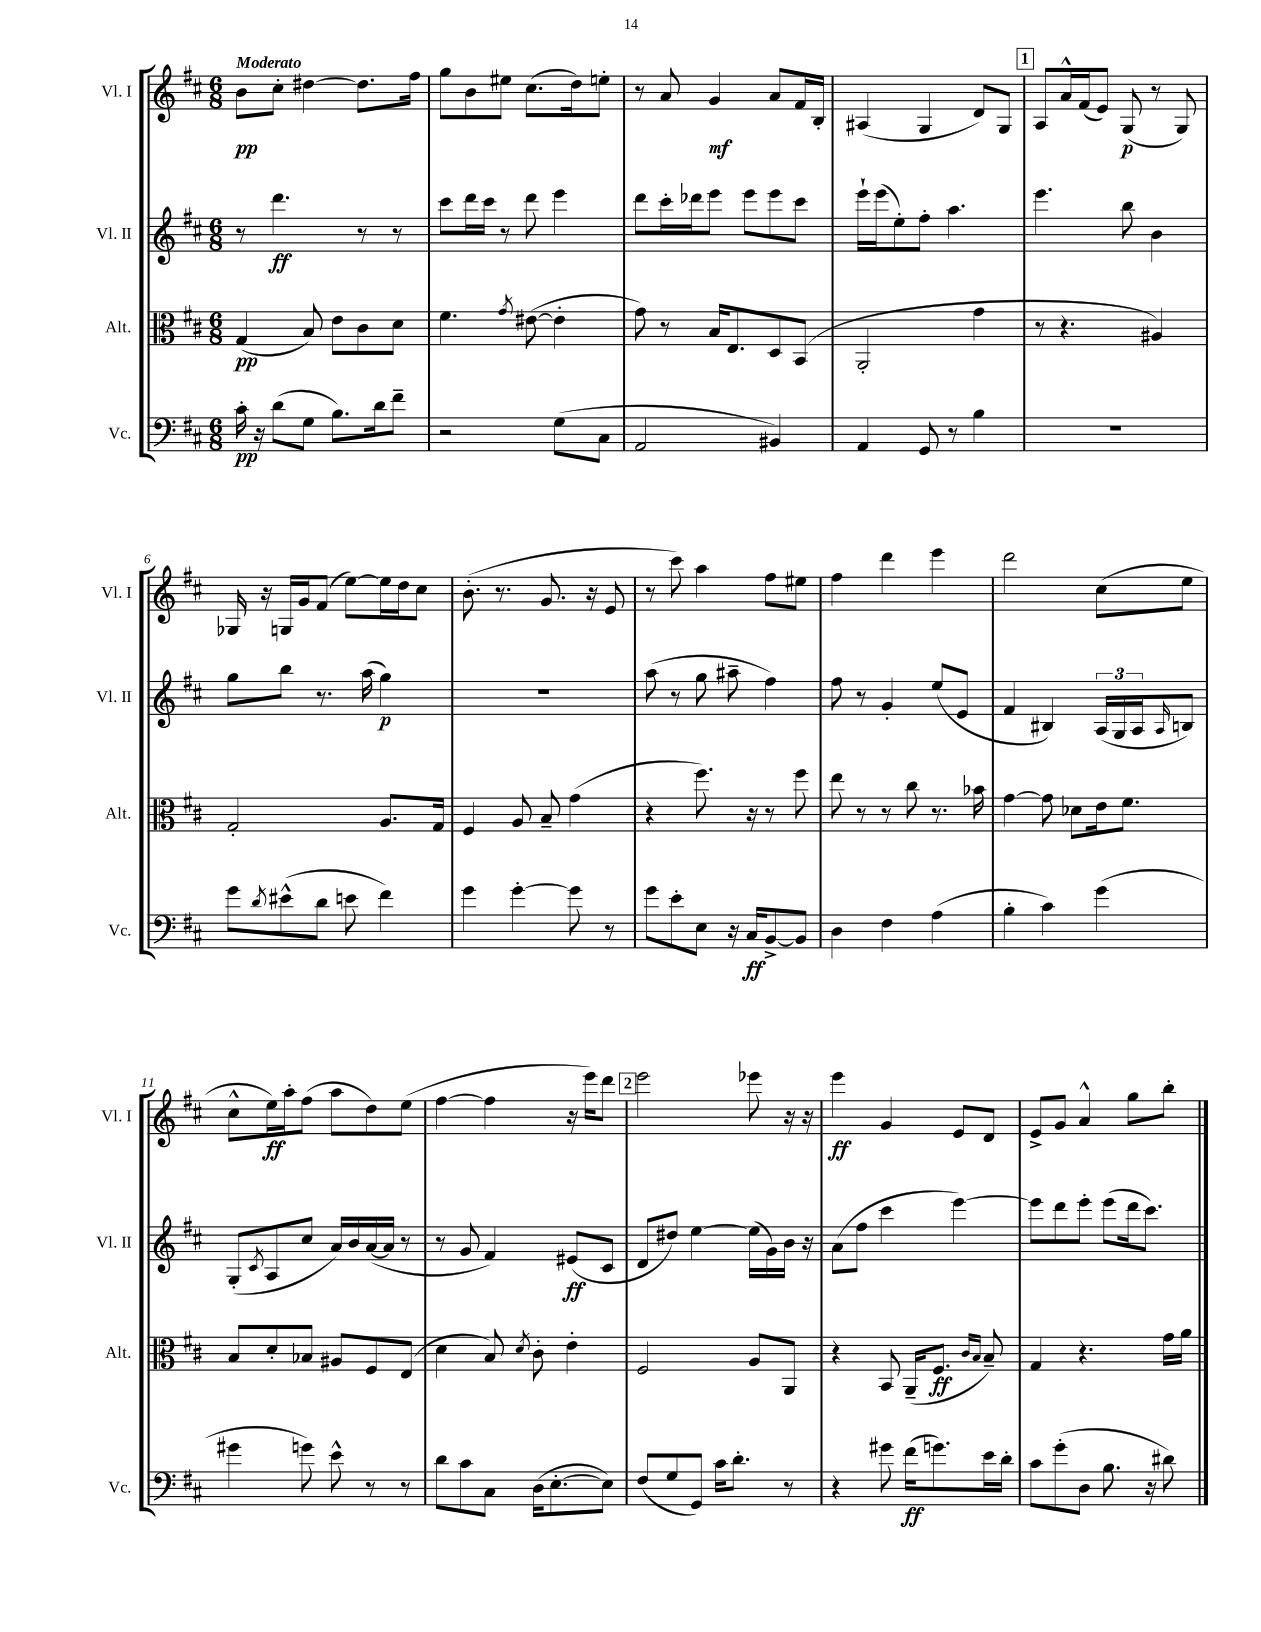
<<
\new StaffGroup <<
\new Staff = "s0" \with { instrumentName = "Vl. I" shortInstrumentName = "Vl. I" } {
    \clef treble \key d \major \numericTimeSignature \time 6/8 \tempo "Moderato"
    b'8\pp cis''8-. dis''4~ dis''8. fis''16 |
    g''8 b'8 eis''8 cis''8.( d''16) e''8-. |
    r8 a'8 g'4\mf a'8 fis'16 b16-. |
    ais4( g4 d'8) g8 |
    \mark \markup { \box "1" } a8 a'16-^ fis'16( e'8) g8\p( r8 g8) |
    ges16 r16 g16 g'16 fis'8( e''8~) e''16 d''16 cis''8 |
    b'8.-.( r8. g'8. r16 e'8 |
    r8 cis'''8) a''4 fis''8 eis''8 |
    fis''4 d'''4 e'''4 |
    d'''2 cis''8( e''8 |
    cis''8-^ e''16\ff) a''16-. fis''8( a''8 d''8) e''8( |
    fis''4~ fis''4 r16 e'''16) d'''8 |
    \mark \markup { \box "2" } e'''2 ees'''8 r16 r16 |
    e'''4\ff g'4 e'8 d'8 |
    e'8-> g'8 a'4-^ g''8 b''8-. \bar "|." |
}
\new Staff = "s1" \with { instrumentName = "Vl. II" shortInstrumentName = "Vl. II" } {
    \clef treble \key d \major \numericTimeSignature \time 6/8
    r8 d'''4.\ff r8 r8 |
    cis'''8 d'''16 cis'''16 r8 d'''8 e'''4 |
    d'''8 cis'''16-. des'''16 e'''8 e'''8 e'''8 cis'''8 |
    e'''16-! e'''16( e''8-.) fis''8-. a''4. |
    \mark \markup { \box "1" } e'''4. b''8 b'4 |
    g''8 b''8 r8. a''16( g''4\p) |
    R2. |
    a''8( r8 g''8 ais''8-- fis''4) |
    fis''8 r8 g'4-. e''8( e'8 |
    fis'4 bis4) \tuplet 3/2 { a16( g16 a16 } \grace { a16 } b8) |
    g8-.( \acciaccatura { cis'8 } a8 cis''8 a'16) b'16 a'16~( a'16 r8 |
    r8 g'8 fis'4) eis'8\ff( cis'8 |
    \mark \markup { \box "2" } d'8 dis''8) e''4~ e''16( g'16) b'16 r16 |
    a'8( fis''8 cis'''4 e'''4~) |
    e'''8 d'''8 e'''8-. e'''8( d'''16 cis'''8.) \bar "|." |
}
\new Staff = "s2" \with { instrumentName = "Alt." shortInstrumentName = "Alt." } {
    \clef alto \key d \major \numericTimeSignature \time 6/8
    g4\pp( b8) e'8 cis'8 d'8 |
    fis'4. \acciaccatura { g'8 } eis'8~( eis'4-. |
    g'8) r8 b16 e8. d8 b,8( |
    a,2-. g'4 |
    \mark \markup { \box "1" } r8 r4. ais4) |
    g2-. a8. g16 |
    fis4 a8 b8-- g'4( |
    r4 fis''8.) r16 r8 fis''8 |
    e''8 r8 r8 cis''8 r8. bes'16 |
    g'4~ g'8 des'8 e'16 fis'8. |
    b8 d'8-. bes8 ais8 fis8 e8( |
    d'4 b8) \acciaccatura { d'8 } cis'8-. e'4-. |
    \mark \markup { \box "2" } fis2 a8 a,8 |
    r4 b,8 a,16--( fis8.\ff \grace { cis'16 b16 } b8--) |
    g4 r4. g'16 a'16 \bar "|." |
}
\new Staff = "s3" \with { instrumentName = "Vc." shortInstrumentName = "Vc." } {
    \clef bass \key d \major \numericTimeSignature \time 6/8
    cis'16-.\pp r16 d'8( g8 b8.) d'16 fis'8-- |
    r2 g8( cis8 |
    a,2 bis,4) |
    a,4 g,8 r8 b4 |
    \mark \markup { \box "1" } R2. |
    g'8 \acciaccatura { d'8 } eis'8-^( d'8 e'8 fis'4) |
    g'4 g'4~-. g'8 r8 |
    g'8 e'8-. e8 r16 cis16\ff b,8~-> b,8 |
    d4 fis4 a4( |
    b4-. cis'4) g'4( |
    gis'4 g'8) e'8-^ r8 r8 |
    d'8 cis'8 cis8 d16( e8.~-. e8) |
    \mark \markup { \box "2" } fis8( g8 g,8) cis'16 d'8.-. r8 |
    r4 gis'8 fis'16\ff( g'8.) e'16 d'16-. |
    cis'8 g'8-.( d8 b8. r16 dis'8) \bar "|." |
}
>>
>>
